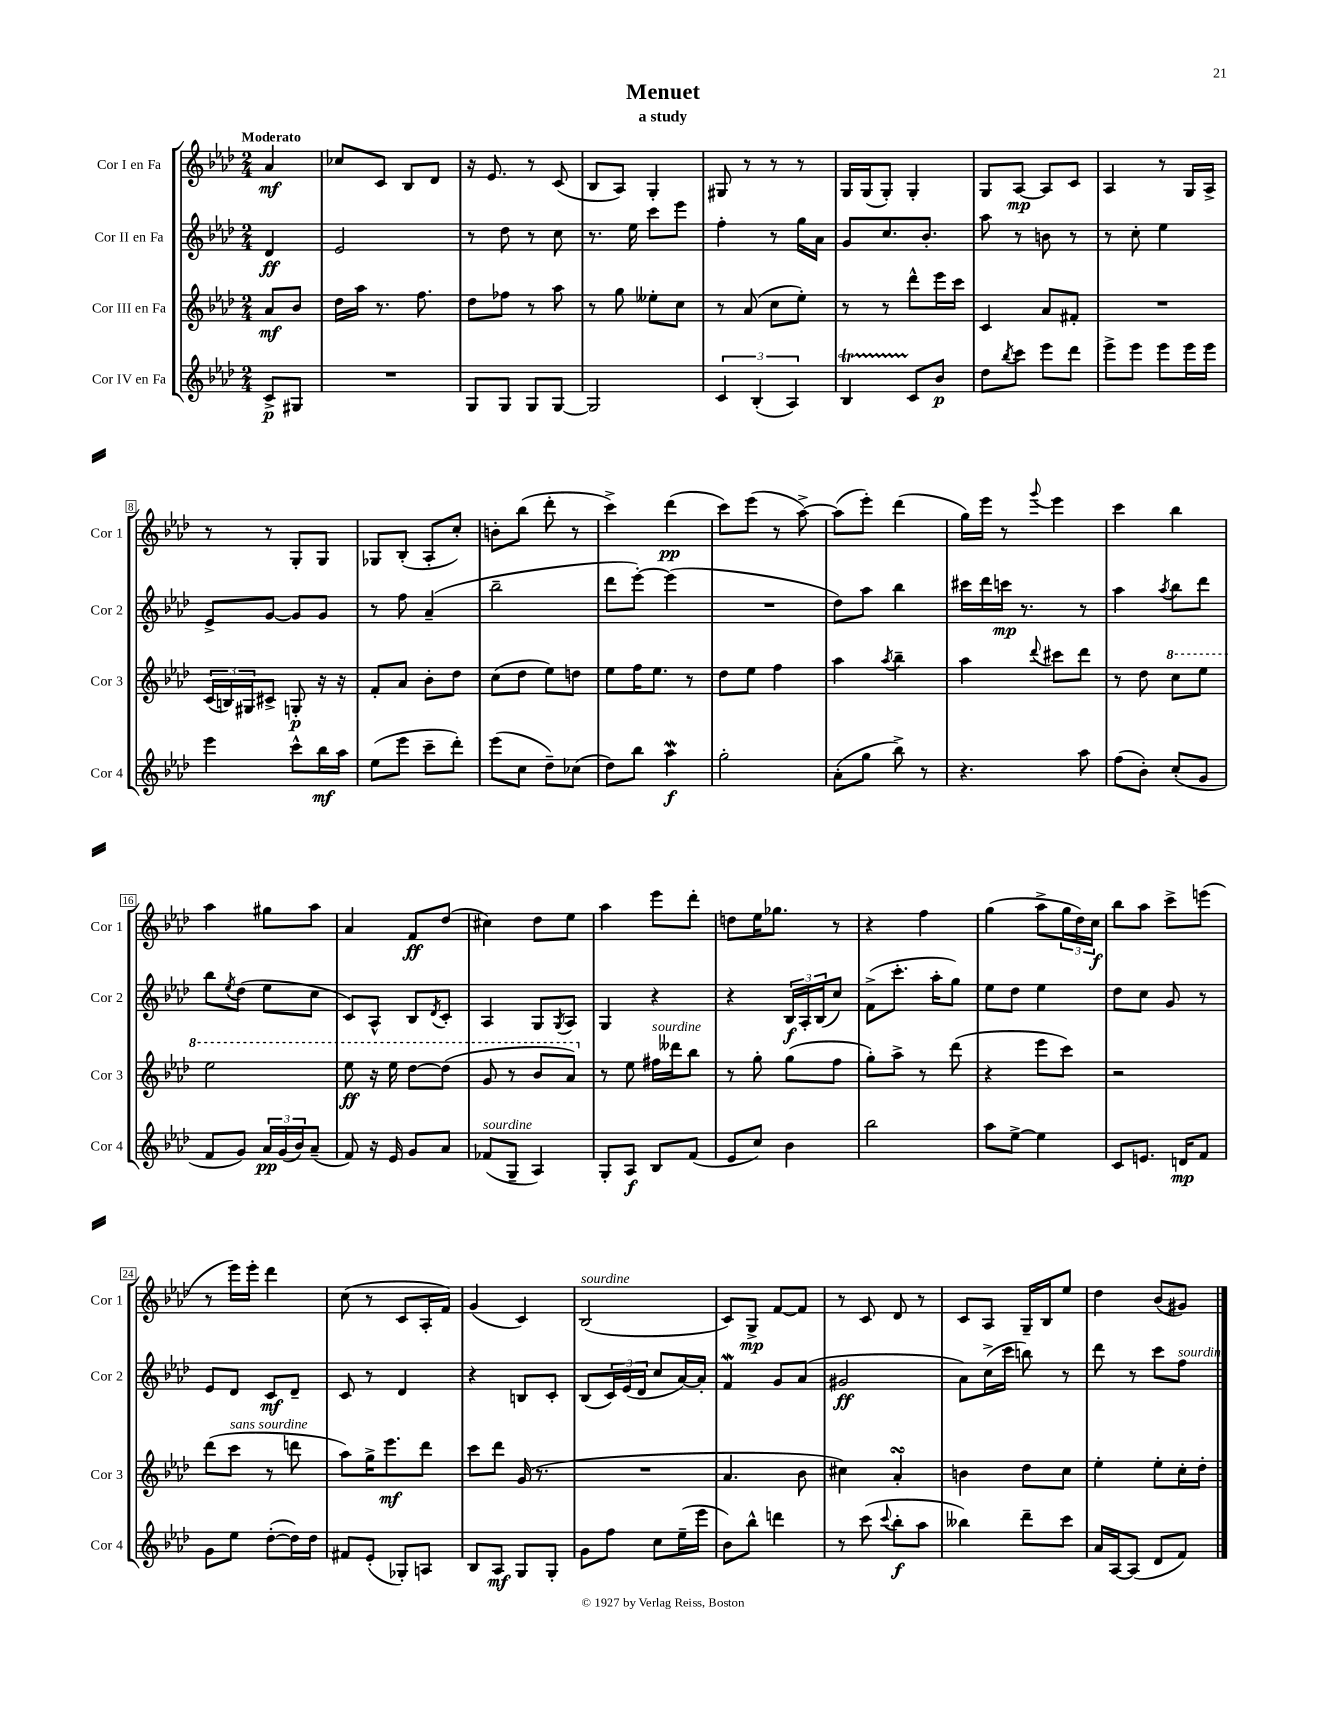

**kern	**dynam	**kern	**dynam	**kern	**dynam	**kern	**dynam
*part4	*part4	*part3	*part3	*part2	*part2	*part1	*part1
*staff4	*staff4	*staff3	*staff3	*staff2	*staff2	*staff1	*staff1
*I"Cor IV en Fa	*	*I"Cor III en Fa	*	*I"Cor II en Fa	*	*I"Cor I en Fa	*
*I'Cor 4	*	*I'Cor 3	*	*I'Cor 2	*	*I'Cor 1	*
*clefG2	*	*clefG2	*	*clefG2	*	*clefG2	*
*k[b-e-a-d-]	*	*k[b-e-a-d-]	*	*k[b-e-a-d-]	*	*k[b-e-a-d-]	*
*M2/4	*	*M2/4	*	*M2/4	*	*M2/4	*
=	=	=	=	=	=	=	=
!	!	!	!	!	!	!LO:TX:a:B:t=Moderato	!
8c^/L	p	8a-/L	mf	4d-/	ff	4a-/	mf
8G#X/J	.	8b-/J	.	.	.	.	.
=1	=1	=1	=1	=1	=1	=1	=1
2r	.	16dd-\LL	.	2e-/	.	8cc-X/L	.
.	.	16aa-\JJ	.	.	.	.	.
.	.	8.r	.	.	.	8c/J	.
.	.	.	.	.	.	8B-/L	.
.	.	8.ff\	.	.	.	.	.
.	.	.	.	.	.	8d-/J	.
=2	=2	=2	=2	=2	=2	=2	=2
8G/L	.	8dd-\L	.	8r	.	16r	.
.	.	.	.	.	.	8.e-/	.
8G/J	.	8ff-X\J	.	8dd-\	.	.	.
8G/L	.	8r	.	8r	.	8r	.
[8G/J	.	8aa-\	.	8cc\	.	(8c/	.
=3	=3	=3	=3	=3	=3	=3	=3
2G/]	.	8r	.	8.r	.	8B-/L	.
.	.	8gg\	.	.	.	8A-/J)	.
.	.	.	.	16ee-\	.	.	.
.	.	8ee--X'\L	.	8ccc\L	.	4G'/	.
.	.	8cc\J	.	8eee-\J	.	.	.
=4	=4	=4	=4	=4	=4	=4	=4
6c/	.	8r	.	4ff'\	.	8G#X/	.
.	.	(8a-/	.	.	.	8r	.
(6B-'/	.	.	.	.	.	.	.
.	.	8cc\L	.	8r	.	8r	.
6A-/)	.	.	.	.	.	.	.
.	.	8ee-'\J)	.	16gg\LL	.	8r	.
.	.	.	.	16a-\JJ	.	.	.
=5	=5	=5	=5	=5	=5	=5	=5
4B-T/	.	8r	.	8g/L	.	16G/LL	.
.	.	.	.	.	.	(16G/J	.
.	.	8r	.	8.cc/	.	8G'/J)	.
8c/L	.	8ddd-^^\L	.	.	.	4G'/	.
.	.	.	.	8.b-'/J	.	.	.
8b-/J	p	16eee-\L	.	.	.	.	.
.	.	16ccc\JJ	.	.	.	.	.
=6	=6	=6	=6	=6	=6	=6	=6
8dd-\L	.	4c/	.	8aa-\	.	8G/L	.
8qbb-/	.	.	.	.	.	.	.
8ccc\J	.	.	.	8r	.	[8A-/J	mp
8eee-\L	.	8a-/L	.	8bn\	.	8A-/L]	.
8ddd-\J	.	8f#X'/J	.	8r	.	8c/J	.
=7	=7	=7	=7	=7	=7	=7	=7
8eee-^\L	.	2r	.	8r	.	4A-/	.
8eee-\J	.	.	.	8cc'\	.	.	.
8eee-\L	.	.	.	4ee-\	.	8r	.
16eee-\L	.	.	.	.	.	16G/LL	.
16eee-\JJ	.	.	.	.	.	16A-^/JJ	.
!!LO:LB:g=z
=8	=8	=8	=8	=8	=8	=8	=8
4eee-\	.	(24c/LL	.	8e-^/L	.	8r	.
.	.	24Bn/)	.	.	.	.	.
.	.	24G#X/J	.	.	.	.	.
.	.	8c#X^/J	.	[8g/J	.	8r	.
8ccc^^\L	.	8Gn'/	p	8g/L]	.	8G'/L	.
16bb-\L	mf	16r	.	8g/J	.	8G/J	.
16aa-\JJ	.	16r	.	.	.	.	.
=9	=9	=9	=9	=9	=9	=9	=9
(8ee-\L	.	8f'/L	.	8r	.	8G-X/L	.
8eee-\J	.	8a-/J	.	8ff\	.	(8B-'/J	.
8ccc~\L	.	8b-'\L	.	(4a-~/	.	8A-'/L	.
8ddd-'\J)	.	8dd-\J	.	.	.	8cc'/J)	.
=10	=10	=10	=10	=10	=10	=10	=10
(8eee-\L	.	(8cc\L	.	2bb-~\	.	8bn'\L	.
8cc\J	.	8dd-\J	.	.	.	(8bb-\J	.
8dd-~\L)	.	8ee-\L)	.	.	.	8ddd-'\	.
(8cc-X\J	.	8ddn\J	.	.	.	8r	.
=11	=11	=11	=11	=11	=11	=11	=11
8dd-\L)	.	8ee-\L	.	8ddd-\L	.	4ccc^\)	.
8bb-\J	.	16ff\K	.	[8eee-'\J)	.	.	.
.	.	8.ee-\J	.	.	.	.	.
4aa-w\	f	.	.	(4eee-\]	.	(4ddd-\	pp
.	.	8r	.	.	.	.	.
=12	=12	=12	=12	=12	=12	=12	=12
2gg'\	.	8dd-\L	.	2r	.	8ccc\L)	.
.	.	8ee-\J	.	.	.	(8eee-\J	.
.	.	4ff\	.	.	.	8r	.
.	.	.	.	.	.	[8aa-^\)	.
=13	=13	=13	=13	=13	=13	=13	=13
(8a-'\L	.	4aa-\	.	8dd-\L)	.	(8aa-\L]	.
8gg\J	.	.	.	8aa-\J	.	8eee-'\J)	.
.	.	8qaa-/	.	.	.	.	.
8bb-^\)	.	4bb-~\	.	4bb-\	.	(4ddd-\	.
8r	.	.	.	.	.	.	.
=14	=14	=14	=14	=14	=14	=14	=14
4.r	.	4aa-\	.	16ccc#X\LL	.	16gg\LL)	.
.	.	.	.	16ddd-\	.	16eee-\JJ	.
.	.	.	.	16cccn\JJ	mp	8r	.
.	.	.	.	8.r	.	.	.
.	.	8qqddd-/	.	.	.	8qqggg/	.
.	.	8ccc#X\L	.	.	.	4eee-\	.
8aa-\	.	8ddd-\J	.	8r	.	.	.
=15	=15	=15	=15	=15	=15	=15	=15
(8ff\L	.	8r	.	4aa-\	.	4ccc\	.
8b-'\J)	.	8dd-\	.	.	.	.	.
.	.	.	.	8qaa-/	.	.	.
*	*	*8va	*	*	*	*	*
(8cc'/L	.	8ccc\L	.	8bb-\L	.	4bb-\	.
8g/J	.	8eee-\J	.	8ddd-\J	.	.	.
!!LO:LB:g=z
=16	=16	=16	=16	=16	=16	=16	=16
8f/L	.	2eee-\	.	8bb-\L	.	4aa-\	.
.	.	.	.	8qee-/	.	.	.
8g/J)	.	.	.	(8dd-\J	.	.	.
24a-/LL	pp	.	.	8ee-\L	.	8gg#X\L	.
(24g/	.	.	.	.	.	.	.
24b-/J)	.	.	.	.	.	.	.
(8a-~/J	.	.	.	8cc\J	.	8aa-\J	.
=17	=17	=17	=17	=17	=17	=17	=17
8f/)	.	8eee-\	ff	8c/L)	.	4a-/	.
16r	.	16r	.	8A-^^/J	.	.	.
16e-/	.	16eee-\	.	.	.	.	.
8g/L	.	[8ddd-\L	.	8B-/L	.	8f/L	ff
.	.	.	.	8qd-/	.	.	.
8a-/J	.	(8ddd-\J]	.	8c'/J	.	(8dd-/J	.
=18	=18	=18	=18	=18	=18	=18	=18
!LO:TX:a:i:t=sourdine	!	!	!	!	!	!	!
(8f-X/L	.	8gg/	.	4A-/	.	4cc#X\)	.
8G~/J	.	8r	.	.	.	.	.
4A-/)	.	8bb-/L	.	8G/L	.	8dd-\L	.
.	.	.	.	8qG/	.	.	.
.	.	8aa-/J)	.	8A-/J	.	8ee-\J	.
=19	=19	=19	=19	=19	=19	=19	=19
*	*	*X8va	*	*	*	*	*
8G'/L	.	8r	.	4G/	.	4aa-\	.
8A-/J	f	8ee-\	.	.	.	.	.
!	!	!LO:TX:a:i:t=sourdine	!	!	!	!	!
8B-/L	.	16ff#X\LL	.	4r	.	8eee-\L	.
.	.	16ddd--X\J	.	.	.	.	.
(8f/J	.	8bb-\J	.	.	.	8ddd-'\J	.
=20	=20	=20	=20	=20	=20	=20	=20
8e-/L	.	8r	.	4r	.	8ddn\L	.
8cc/J)	.	8gg'\	.	.	.	16ee-\K	.
.	.	.	.	.	.	8.gg-X\J	.
4b-\	.	(8gg\L	.	24B-/LL	f	.	.
.	.	.	.	24A-'/	.	.	.
.	.	.	.	(24B-/J	.	.	.
.	.	8ff\J	.	8cc/J)	.	8r	.
=21	=21	=21	=21	=21	=21	=21	=21
2bb-\	.	8gg'\L)	.	(8f^\L	.	4r	.
.	.	8aa-^\J	.	8.ccc'\J	.	.	.
.	.	8r	.	.	.	4ff\	.
.	.	.	.	16aa-'\KL	.	.	.
.	.	(8ddd-\	.	8gg\J)	.	.	.
=22	=22	=22	=22	=22	=22	=22	=22
8aa-\L	.	4r	.	8ee-\L	.	(4gg\	.
[8ee-^\J	.	.	.	8dd-\J	.	.	.
4ee-\]	.	8eee-\L	.	4ee-\	.	8aa-^\L	.
.	.	8ccc\J)	.	.	.	24gg\L	.
.	.	.	.	.	.	24dd-\)	.
.	.	.	.	.	.	24cc\JJ	f
=23	=23	=23	=23	=23	=23	=23	=23
8c/L	.	2r	.	8dd-\L	.	8bb-\L	.
8.en/J	.	.	.	8cc\J	.	8aa-\J	.
.	.	.	.	8g/	.	8ccc^\L	.
16dn/KL	mp	.	.	.	.	.	.
8f/J	.	.	.	8r	.	(8eeen\J	.
!!LO:LB:g=z
=24	=24	=24	=24	=24	=24	=24	=24
8g\L	.	(8ddd-\L	.	8e-/L	.	8r	.
!	!	!LO:TX:a:i:t=sans sourdine	!	!	!	!	!
8ee-\J	.	8ccc\J	.	8d-/J	.	16eee-\LL)	.
.	.	.	.	.	.	16eee-'\JJ	.
([8dd-'\L	.	8r	.	8c/L	mf	4ddd-\	.
16dd-\L])	.	8dddn\	.	8d-~/J	.	.	.
16dd-\JJ	.	.	.	.	.	.	.
=25	=25	=25	=25	=25	=25	=25	=25
8f#X/L	.	8aa-\L)	.	8c/	.	(8cc\	.
(8e-'/J	.	16gg^\K	.	8r	.	8r	.
.	.	8.eee-\	mf	.	.	.	.
8G-X'/L)	.	.	.	4d-/	.	8c/L	.
8An/J	.	8ddd-\J	.	.	.	16A-'/L	.
.	.	.	.	.	.	16f/JJ)	.
=26	=26	=26	=26	=26	=26	=26	=26
8B-/L	.	8ccc\L	.	4r	.	(4g/	.
8A-/J	mf	8ddd-\J	.	.	.	.	.
8G/L	.	(16g/	.	8Bn/L	.	4c/)	.
.	.	8.r	.	.	.	.	.
8G'/J	.	.	.	8c'/J	.	.	.
=27	=27	=27	=27	=27	=27	=27	=27
!	!	!	!	!	!	!LO:TX:a:i:t=sourdine	!
8g\L	.	2r	.	(8B-/L	.	(2B-/	.
8ff\J	.	.	.	24c/L)	.	.	.
.	.	.	.	(24e-/	.	.	.
.	.	.	.	24d-/JJ	.	.	.
8cc\L	.	.	.	8cc/L	.	.	.
(16ee-~\L	.	.	.	[16a-/L)	.	.	.
16eee-\JJ	.	.	.	16a-'/JJ]	.	.	.
=28	=28	=28	=28	=28	=28	=28	=28
8b-\L)	.	4.a-/	.	4fW/	.	8c/L)	.
8bb-^^\J	.	.	.	.	.	8G^/J	mp
4dddn\	.	.	.	8g/L	.	[8f/L	.
.	.	8b-\	.	(8a-/J	.	8f/J]	.
=29	=29	=29	=29	=29	=29	=29	=29
8r	.	4cc#X\)	.	2g#X/	ff	8r	.
(8ccc\	.	.	.	.	.	8c/	.
8qqccc/	.	.	.	.	.	.	.
8bb-'\L	f	4a-sSSs'/	.	.	.	8d-/	.
8aa-\J	.	.	.	.	.	8r	.
=30	=30	=30	=30	=30	=30	=30	=30
4bb--X\)	.	4bn\	.	8a-\L)	.	8c/L	.
.	.	.	.	(16cc^\L	.	8A-/J	.
.	.	.	.	16ccc\JJ	.	.	.
8ddd-~\L	.	8dd-\L	.	8bbn\)	.	16G~/LL	.
.	.	.	.	.	.	16B-/J	.
8ccc\J	.	8cc\J	.	8r	.	8ee-/J	.
=31	=31	=31	=31	=31	=31	=31	=31
16a-/LL	.	4ee-'\	.	8ddd-\	.	4dd-\	.
[16A-/J	.	.	.	.	.	.	.
(8A-/J]	.	.	.	8r	.	.	.
8d-/L	.	8ee-'\L	.	8ccc\L	.	(8b-/L	.
!	!	!	!	!LO:TX:a:i:t=sourdine	!	!	!
8f/J)	.	16cc'\L	.	8ff\J	.	8g#X/J)	.
.	.	16dd-'\JJ	.	.	.	.	.
==	==	==	==	==	==	==	==
*-	*-	*-	*-	*-	*-	*-	*-
